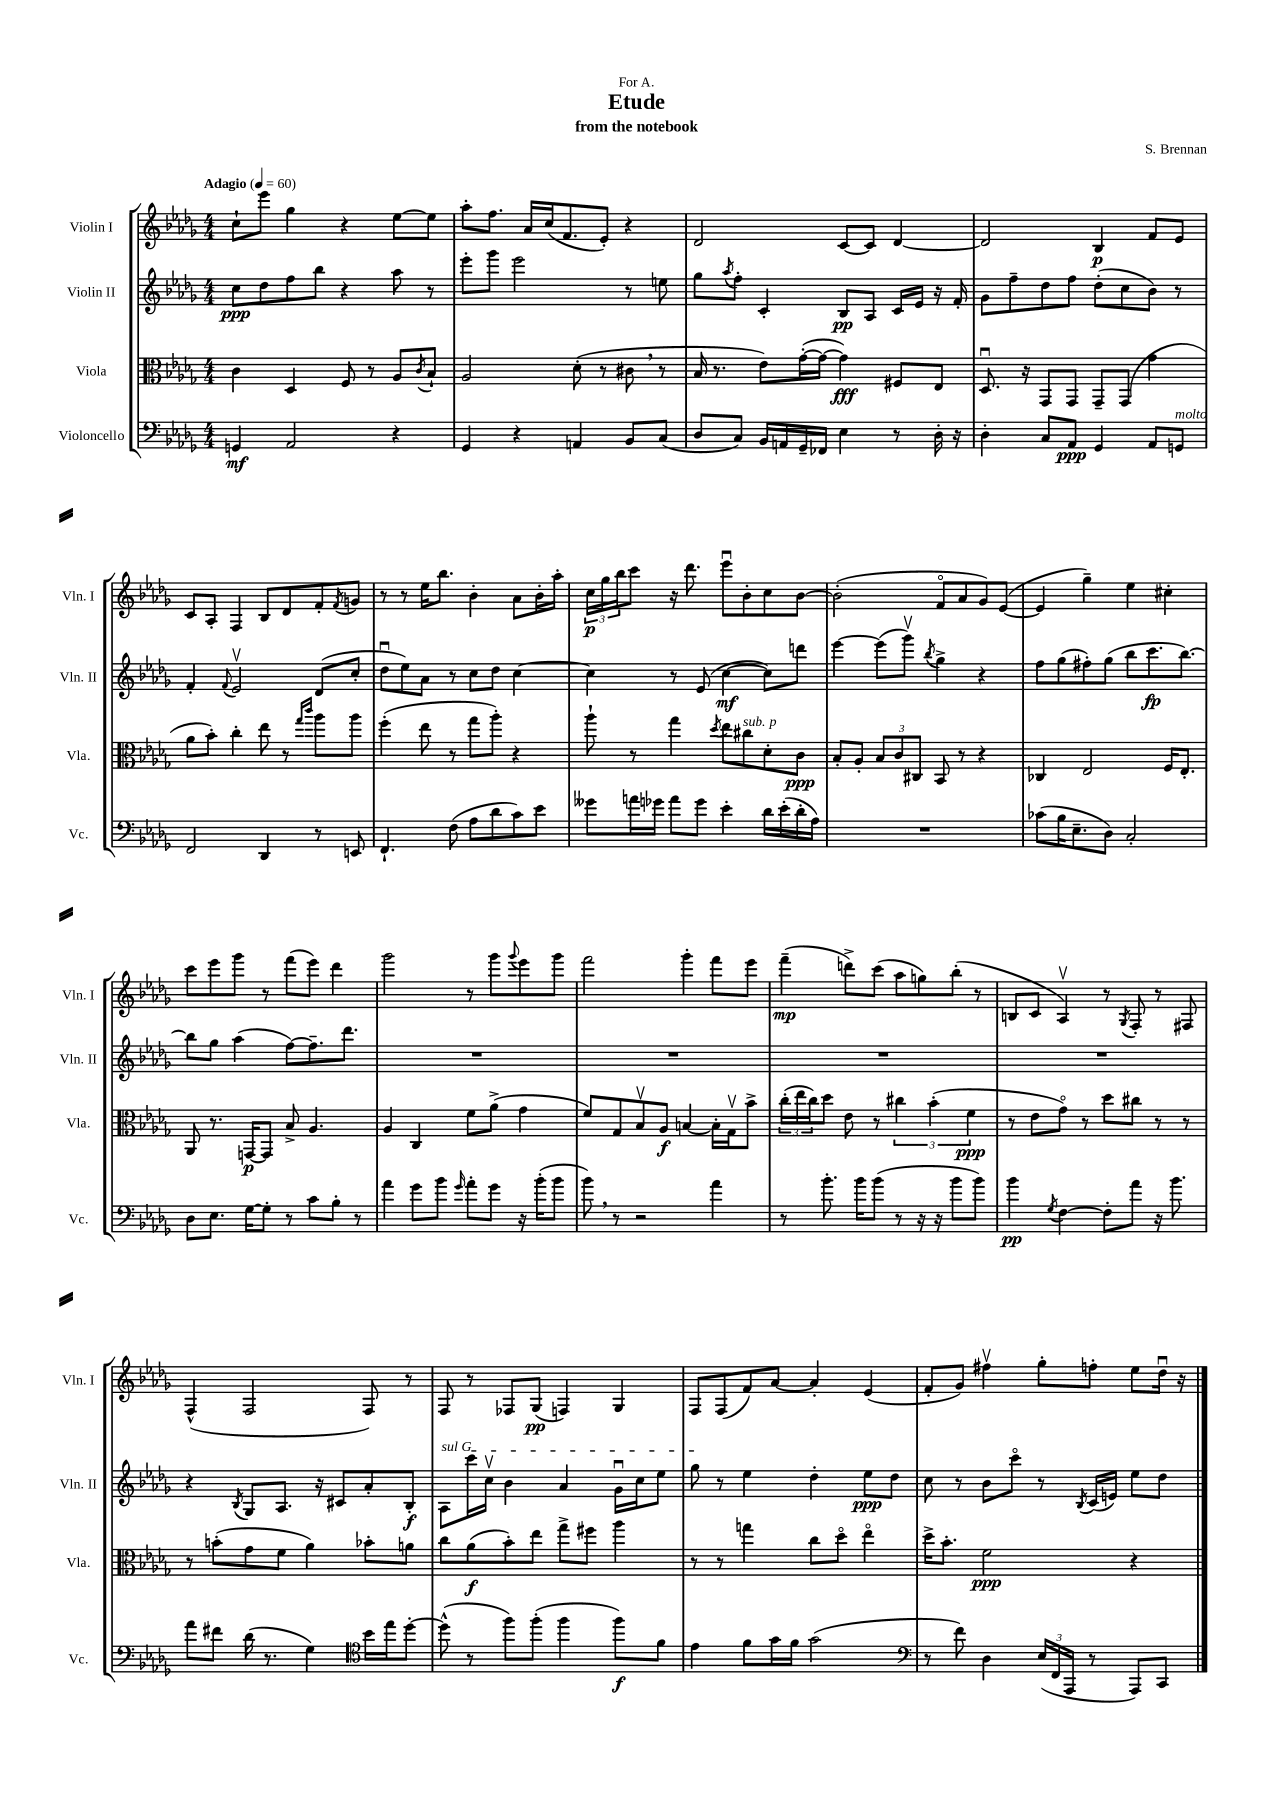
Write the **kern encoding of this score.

**kern	**kern	**kern	**kern
*staff4	*staff3	*staff2	*staff1
*clefF4	*clefC3	*clefG2	*clefG2
*k[b-e-a-d-g-]	*k[b-e-a-d-g-]	*k[b-e-a-d-g-]	*k[b-e-a-d-g-]
*M4/4	*M4/4	*M4/4	*M4/4
*MM60	*MM60	*MM60	*MM60
4GG	4c	8cc	8cc`
.	.	8dd-	8eee-
2AA-	4D-	8ff	4gg-
.	.	8bb-	.
.	8F	4r	4r
.	8r	.	.
4r	8A-	8aa-	[8ee-
.	8qc	.	.
.	8B-`	8r	8ee-]
=	=	=	=
4GG-	2A-	8eee-'	8aa-'
.	.	8ggg-	8.ff
4r	.	2eee-	.
.	.	.	16a-
.	.	.	(16cc
.	.	.	8.f
4AA	(8d-'	.	.
.	8r	.	8e-')
8BB-	8c#	8r	4r
(8C	8r	8ee	.
=	=	=	=
8D-	16B-	8gg-	2d-
.	8.r	.	.
.	.	8qaa-	.
8C)	.	8ff'	.
16BB-	8e-)	4c'	.
16AA	.	.	.
16GG-~	([16g-'	.	.
16FF-	16g-_	.	.
4E-	4g-])	8B-	[8c
.	.	8A-	8c]
8r	8F#	16c	[4d-
.	.	16e-	.
16D-'	8E-	16r	.
16r	.	16f'	.
=	=	=	=
4D-'	8.D-u	8g-	2d-]
.	.	8ff~	.
.	16r	.	.
8C	8GG-	8dd-	.
8AA-	8GG-	8ff	.
4GG-	8GG-~	(8dd-'	4B-
.	(8GG-	8cc	.
8AA-	4g-	8b-)	8f
8GG	.	8r	8e-
=	=	=	=
2FF	8a-	4f'	8c
.	8b-')	.	8A-'
.	.	8qqf	.
.	4cc'	2e-v	4F
4DD-	8ee-	.	8B-
.	8r	.	8d-
.	16qqgg-	.	.
.	16qqccc	.	.
8r	8aa-	(8d-	8f'
.	.	.	8qf
8EE	8aa-	8cc'	8g
=	=	=	=
4.FF`	(4ff'	8dd-u	8r
.	.	8ee-)	8r
.	8ee-	8a-	16ee-
.	.	.	8.bb-
(8F	8r	8r	.
8A-	8gg-	8cc	4b-'
8d-	8aa-')	8dd-	.
8c)	4r	[4cc	8a-
8e-	.	.	16b-'
.	.	.	16aa-'
=	=	=	=
8g--	8aa-`	4cc]	24cc
.	.	.	24gg-
.	.	.	24bb-
16a	8r	.	8ccc
16g-	.	.	.
8a	4gg-	8r	16r
.	.	.	8.ddd-
8g-	.	(8e-	.
.	8qdd-	.	.
4e-'	8ee-	[4cc	8eee-u
.	8cc#	.	8b-'
16d-	8d-'	8cc])	8cc
(16e-'	.	.	.
16d-'	8c	8ddd	[8b-
16A-)	.	.	.
=	=	=	=
1r	8B-'	[4eee-	(2b-']
.	8A-'	.	.
.	12B-	(8eee-]	.
.	12c	.	.
.	.	8ggg-v)	.
.	12C#	.	.
.	.	8qbb-	.
.	8BB-	4gg-^	8fo
.	8r	.	8a-
.	4r	4r	8g-)
.	.	.	([8e-
=	=	=	=
(8c-	4C-	8ff	4e-]
16B-	.	(8gg-	.
8.E-~	.	.	.
.	2E-	8ff#')	4gg-~)
8D-)	.	(8gg-	.
2C'	.	8bb-	4ee-
.	.	8.ccc	.
.	16F	.	4cc#'
.	8.E-'	[8.bb-)	.
=	=	=	=
8D-	8AA-	8bb-]	8ccc
8.E-	8.r	8gg-	8eee-
.	.	(4aa-	8ggg-
[16G-	[16GG	.	.
8G-']	8GG]	.	8r
8r	8B-^	[8ff)	(8fff
8c	4.A-	8.ff~]	8eee-)
8B-'	.	.	4ddd-
.	.	8.ddd-	.
8r	.	.	.
=	=	=	=
4a-	4A-	1r	2ggg-
8g-	4C	.	.
8b-	.	.	.
16qqg-	.	.	.
8a-'	8f	.	8r
8g-	(8a-^	.	8ggg-
.	.	.	8qqggg-
16r	4g-	.	8eee-
(16b-'	.	.	.
8b-	.	.	8ggg-
=	=	=	=
8b-)	8f)	1r	2fff
8r	8G-	.	.
2r	8B-v	.	.
.	8A-	.	.
.	[4B	.	4ggg-'
4a-	16B']	.	8fff
.	16G-v	.	.
.	8b-^	.	8eee-
=	=	=	=
8r	(24cc'	1r	(4fff~
.	24ee-	.	.
.	24cc)	.	.
8.b-'	8dd-	.	.
.	8e-	.	8ddd^)
16b-	.	.	.
(8b-	8r	.	(8ccc
8r	6cc#	.	8aa-
16r	.	.	8gg)
.	(6b-'	.	.
16r	.	.	.
8b-	.	.	(8bb-'
.	6f	.	.
8b-)	.	.	8r
=	=	=	=
4b-	8r	1r	8B
.	8e-	.	8c
8qG-	.	.	.
[4F	8g-o)	.	4A-v)
.	8r	.	.
8F']	8dd-	.	8r
.	.	.	8qG-
8a-	8cc#	.	8F'
16r	8r	.	8r
8.b-	.	.	.
.	8r	.	8F#
=	=	=	=
8a-	8r	4r	(4F^^
8f#	(8b'	.	.
.	.	8qB-	.
(16d-	8g-	8G-	2F
8.r	.	.	.
.	8f	8.A-	.
4G-)	4a-)	.	.
.	.	16r	.
.	.	8c#	.
*clefC4	*	*	*
16b-	8b-'	8a-'	8F)
16ee-	.	.	.
[8dd-'	8a	8B-'	8r
=	=	=	=
(8dd-^^]	8cc	8A-	8F
8r	(8a-	16ccc	8r
.	.	16ccv	.
8ff)	8b-')	4b-	8F-
(8ff'	8ee-	.	(8G-
4ff	8gg-^	4a-	4F)
.	8ff#	.	.
8ff)	4aa-	16g-u	4G-
.	.	16cc	.
8f	.	8ee-	.
=	=	=	=
4e-	8r	8gg-	8F
.	8r	8r	(8F
8f	4gg	4ee-	8f)
16g-	.	.	[8a-
16f	.	.	.
(2g-	8cc	4dd-'	4a-']
.	8dd-o	.	.
.	4ee-o	8ee-	(4e-
.	.	8dd-	.
=	=	=	=
*clefF4	*	*	*
8r	16dd-^	8cc	8f'
.	8.b-'	.	.
8f)	.	8r	8g-)
4D-	2f	8b-	4ff#v
.	.	8ccco	.
(24E-	.	8r	8gg-'
24FF	.	.	.
24AAA-	.	.	.
.	.	8qB-	.
8r	.	(16c	8ff'
.	.	16e)	.
8AAA-)	4r	8ee-	8ee-
8CC	.	8dd-	16dd-u
.	.	.	16r
==	==	==	==
*-	*-	*-	*-
